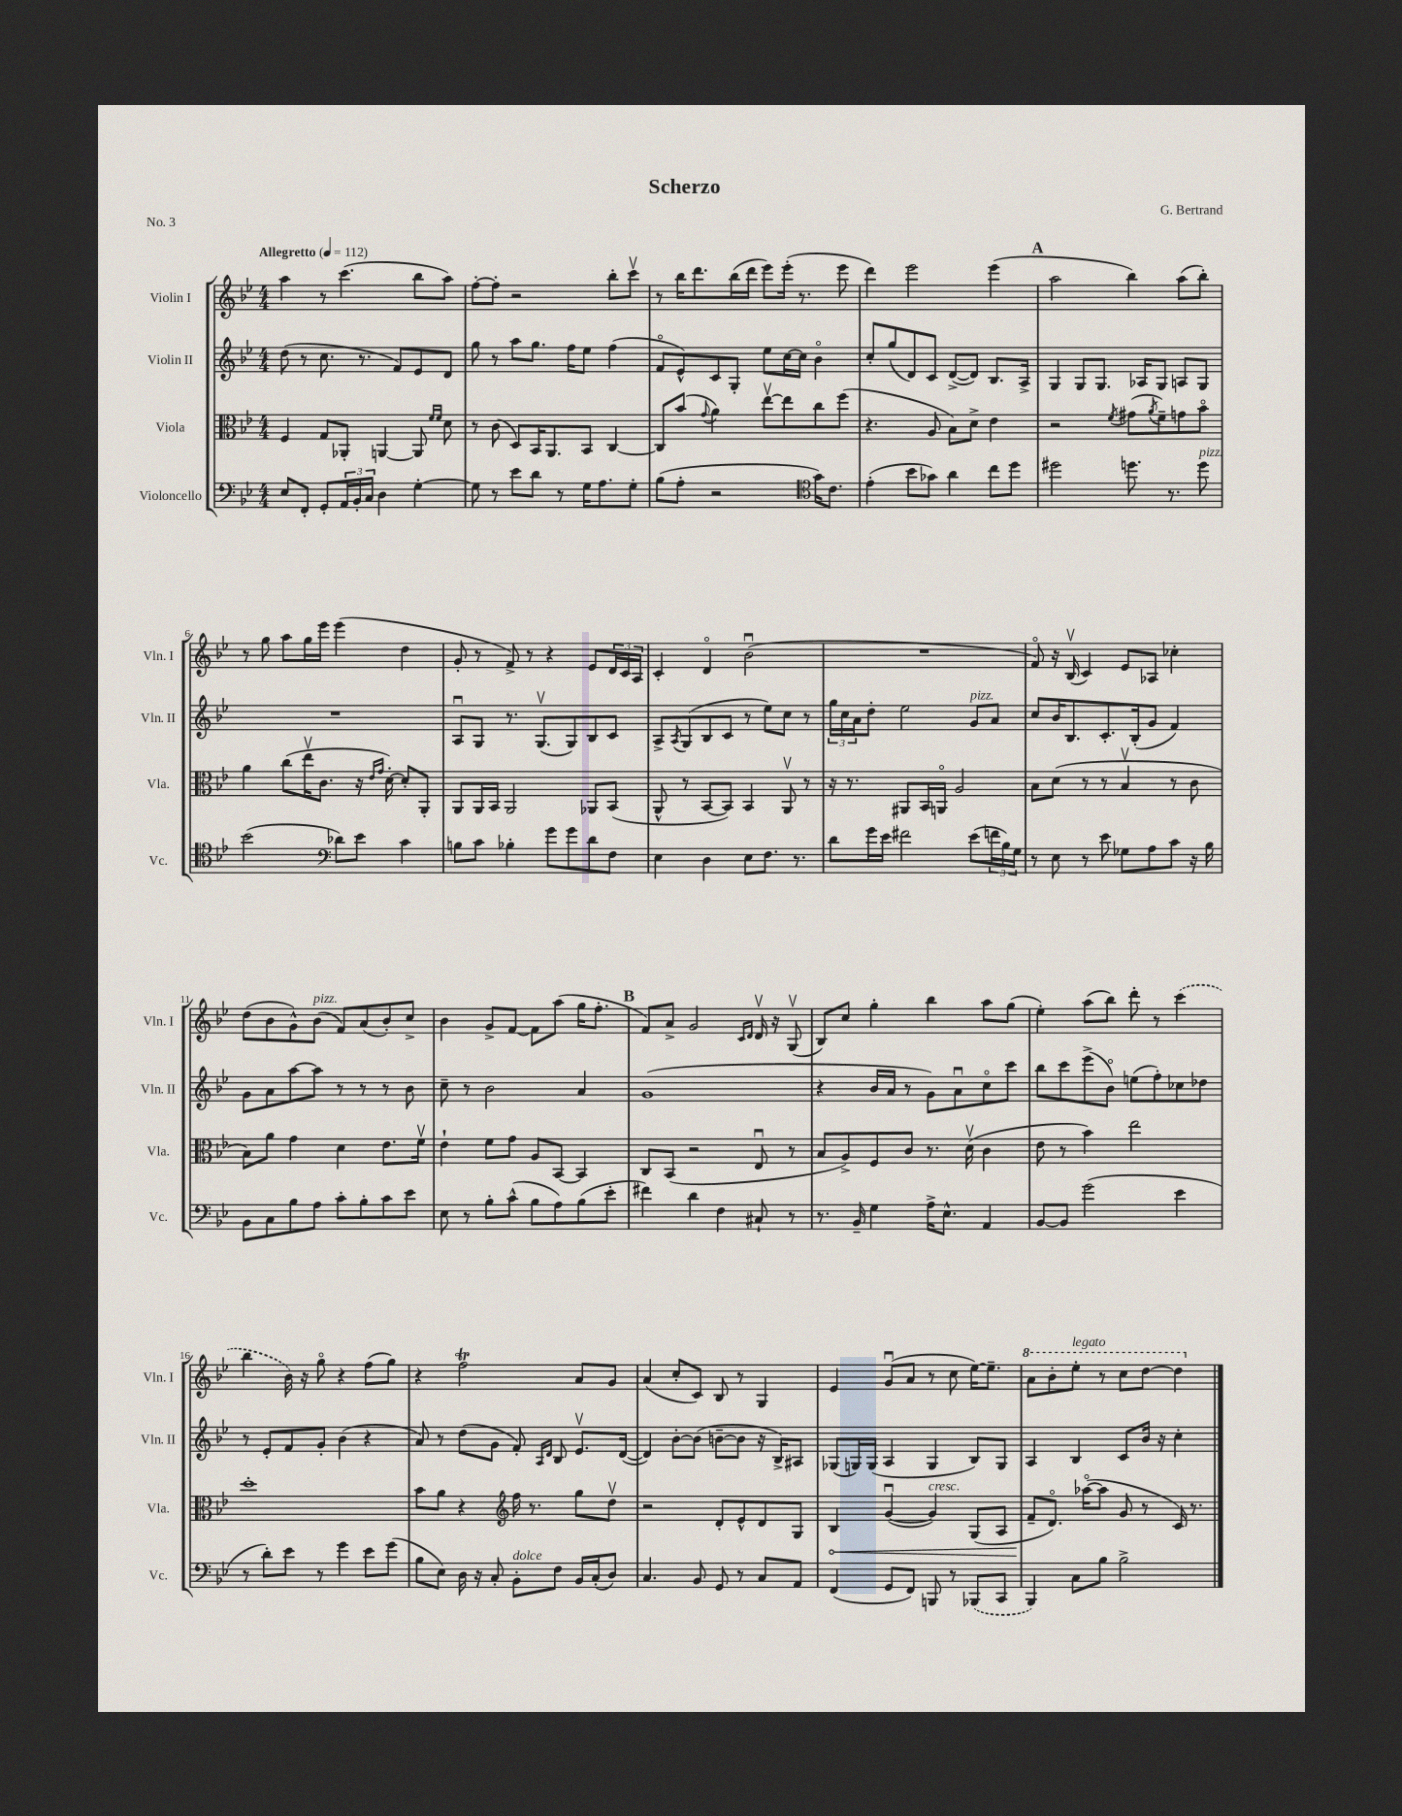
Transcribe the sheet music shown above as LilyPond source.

\header { title = "Scherzo" composer = "G. Bertrand" piece = "No. 3" }
<<
\new StaffGroup <<
\new Staff = "s0" \with { instrumentName = "Violin I" shortInstrumentName = "Vln. I" } {
    \clef treble \key bes \major \numericTimeSignature \time 4/4 \tempo "Allegretto" 4 = 112
    a''4 r8 c'''4.( bes''8 a''8) |
    f''8~-. f''8-. r2 bes''8-. c'''8\upbow |
    r8 bes''16 d'''8. bes''16( d'''16 ees'''8) ees'''16-.( r8. ees'''8 |
    d'''4) ees'''2 ees'''4( |
    \mark \markup { \bold "A" } a''2 bes''4) a''8( bes''8-.) |
    r8 g''8 a''8 g''16 ees'''16 ees'''4( d''4 |
    g'8-. r8 f'8->) r8 r4 ees'8 \tuplet 3/2 { d'16 c'16 a16 } |
    c'4-. d'4\flageolet bes'2\downbow( |
    R1 |
    f'8\flageolet) r16 bes16\upbow( c'4) ees'8 aes8 ces''4-. |
    d''8( bes'8 g'8-^) bes'8^\markup { \italic "pizz." }( f'8) a'8( bes'8-.) c''8-> |
    bes'4 g'8-> f'8~ f'8 a''8( g''16 f''8.-. |
    \mark \markup { \bold "B" } f'8) a'8-> g'2 \grace { c'16 d'16 } d'16\upbow r16 g8\upbow( |
    bes8) c''8 g''4-. bes''4 a''8 g''8( |
    ees''4-.) a''8( bes''8) d'''8-. r8 \once \slurDashed c'''4( |
    bes''4 bes'16) r16 g''8\flageolet r4 f''8( g''8) |
    r4 f''2\trill a'8 g'8 |
    a'4( c''8-. c'8) bes8 r8 g4 |
    ees'4 g'8\downbow( a'8 r8 c''8 ees''16~) ees''8.-- |
    \ottava #1 a''8 bes''8-. ees'''8-.^\markup { \italic "legato" } r8 c'''8 d'''8~ d'''4 \ottava #0 \bar "|." |
}
\new Staff = "s1" \with { instrumentName = "Violin II" shortInstrumentName = "Vln. II" } {
    \clef treble \key bes \major \numericTimeSignature \time 4/4
    d''8( r8 c''8. r8. f'8) ees'8 d'8 |
    g''8 r8 a''8 g''8. f''16 ees''8 f''4( |
    f'8\flageolet ees'8-^) c'8 g8-. ees''8 c''16~ c''16 bes'4\flageolet |
    c''8-. g''8( d'8) c'8 d'8~->( d'8) bes8. a16-> |
    \mark \markup { \bold "A" } g4 g8 g8. aes16 g8 a8 g8 |
    R1 |
    a8\downbow g8 r8. g8.\upbow( g8) bes8 c'8 |
    a8-> \acciaccatura { a8 } g8( bes8 c'8 r8 ees''8) c''8 r8 |
    \tuplet 3/2 { g''16 c''16 a'16 } d''8-. ees''2 g'8^\markup { \italic "pizz." } a'8 |
    c''8 bes'16 bes8. c'8.-. bes16-.( g'8 f'4) |
    g'8 a'8 a''8~ a''8 r8 r8 r8 bes'8 |
    c''8-- r8 bes'2 a'4 |
    \mark \markup { \bold "B" } g'1( |
    r4 bes'16 a'16 r8 g'8) a'8\downbow c''8\flageolet c'''8 |
    bes''8 c'''8 ees'''8->( bes'8\flageolet) e''8( f''8-.) ces''8 des''8 |
    r8 ees'8-. f'8 g'8-. bes'4( r4 |
    a'8) r8 d''8( g'8 f'8-.) \grace { a16 d'16 } bes8 ees'8.\upbow d'16~( |
    d'4) bes'8~-. bes'8( b'8~-- b'8 r16 bes16->) ais8 |
    ges8( g16) g16( a4 g4 bes8) g8 |
    a4 bes4 c'8 bes'16 r16 c''4-. \bar "|." |
}
\new Staff = "s2" \with { instrumentName = "Viola" shortInstrumentName = "Vla." } {
    \clef alto \key bes \major \numericTimeSignature \time 4/4
    f4 g8 aes,8-. a,4~ a,8 \grace { f'16 f'16 } d'8 |
    r8 c'8( d8) bes,16 a,8. bes,8 c4~ |
    c8 bes'8( \appoggiatura { g'8 } a'4) ees''8~\upbow ees''8 c''8 f''8( |
    r4. a8 bes8) d'8-> ees'4 |
    \mark \markup { \bold "A" } r2 \acciaccatura { f'8 } gis'8( \acciaccatura { a'8 } f'8--) g'8 bes'8\flageolet |
    a'4 c''8( ees''16\upbow c'8. r16 \grace { ees'16 g'16 } d'16~-.) d'8-. a,8-. |
    a,8 a,16 bes,16 a,2 aes,8 bes,8( |
    a,8-^ r8 bes,8~ bes,8) bes,4 a,8\upbow r8 |
    r16 r8. ais,8 bes,16 a,16\flageolet a2 |
    bes8 d'8( r8 r8 bes4\upbow r8 c'8 |
    bes8) a'8 g'4 d'4 ees'8. f'16\upbow |
    ees'4-! f'8 g'8 a8 bes,8~ bes,4 |
    \mark \markup { \bold "B" } c8 bes,8( r2 ees8\downbow r8 |
    bes8 a8->) f8 c'8 r8. d'16\upbow( c'4 |
    ees'8 r8 bes'4) ees''2 |
    d''1-. |
    bes'8 a'8 r4 \clef treble f''16 r8. g''8 d''8\upbow |
    r2 d'8-. ees'8-^ d'8 g8 |
    \once \override Hairpin.circled-tip = ##t bes4\< g'4~\downbow( g'4^\markup { \italic "cresc." }) g8( a8 |
    f'8--\! d'8.\flageolet) aes''16~\flageolet( aes''8 g'8 r8 c'16) r8. \bar "|." |
}
\new Staff = "s3" \with { instrumentName = "Violoncello" shortInstrumentName = "Vc." } {
    \clef bass \key bes \major \numericTimeSignature \time 4/4
    ees8 f,8-. g,8-. \tuplet 3/2 { a,16 bes,16-. c16 } d4 g4~-. |
    g8 r8 ees'8 d'8 r8 g16 a8. g8-. |
    bes8( a8-. r2 \clef tenor g'16) c'8. |
    ees'4-.( bes'8 ges'8) a'4 c''8 d''8 |
    \mark \markup { \bold "A" } dis''2 d''8. r8. d''8^\markup { \italic "pizz." } |
    bes'2( \clef bass des'8) ees'8 c'4 |
    b8 c'8 bes4-. g'8 g'8 d'8 f8 |
    ees4 d4 ees8 f8. r8. |
    d'8 g'16 ees'16 fis'2 ees'8( \tuplet 3/2 { f'16 bes16) g16 } |
    r8 ees8 r8 ees'8 ges8 a8 c'8 r16 bes16 |
    bes,8 c8 bes8 a8 c'8-. bes8-. c'8 ees'8 |
    ees8 r8 bes8-. c'8-^( bes8 a8) bes8( ees'8-. |
    \mark \markup { \bold "B" } fis'4) d'4 f4 cis8-! r8 |
    r8. bes,16-- g4 a16-> ees8.-^ a,4 |
    bes,8~ bes,8 g'2( ees'4 |
    r8 d'8-.) ees'8 r8 g'4 ees'8 g'8( |
    bes8 ees8) d16 r16 c8-. bes,8-.^\markup { \italic "dolce" } f8 bes,16 c16-.( d8) |
    c4. bes,8 g,8 r8 c8 a,8 |
    f,4( g,8 f,8) b,,8 r8 \once \slurDashed bes,,8( c,8 |
    bes,,4) c8 bes8 bes2-> \bar "|." |
}
>>
>>
